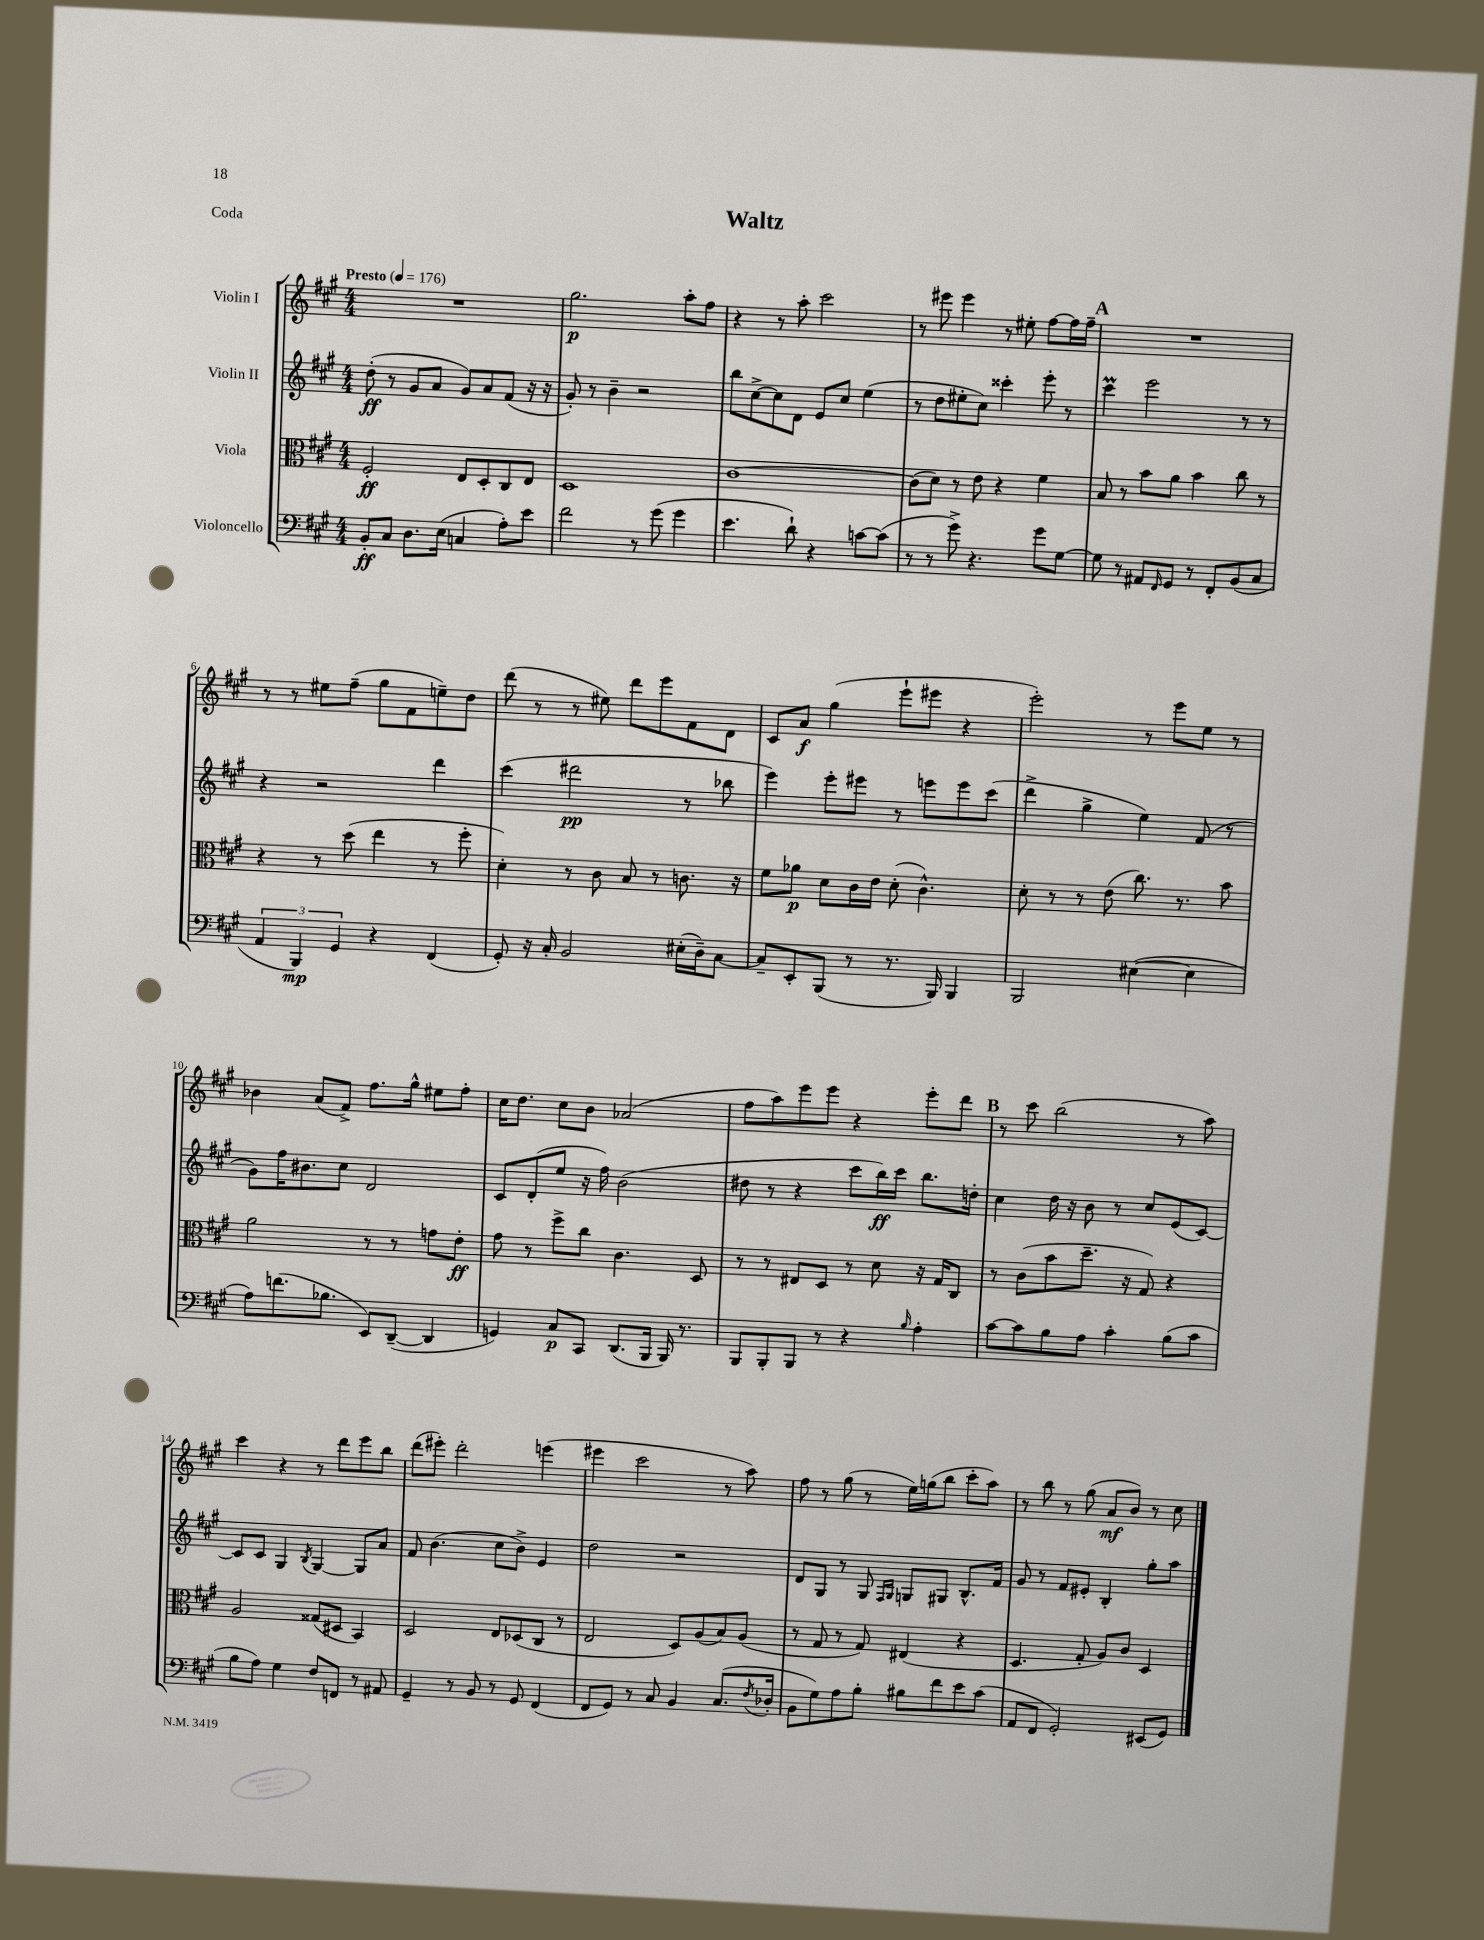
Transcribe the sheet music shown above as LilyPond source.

\header { title = "Waltz" piece = "Coda" }
<<
\new StaffGroup <<
\new Staff = "s0" \with { instrumentName = "Violin I" } {
    \clef treble \key a \major \numericTimeSignature \time 4/4 \tempo "Presto" 4 = 176
    R1 |
    gis''2.\p a''8-. fis''8 |
    r4 r8 a''8-. cis'''2 |
    r8 eis'''8 eis'''4 r8 eis''8-. fis''8~ fis''16 fis''16-- |
    \mark \markup { \bold "A" } R1 |
    r8 r8 eis''8 fis''8--( gis''8 fis'8 e''8--) d''8 |
    d'''8( r8 r8 eis''8) d'''8 e'''8 fis'8 d'8 |
    cis'8 a'8\f gis''4( e'''8-! eis'''8 r4 |
    e'''2-.) r8 e'''8 e''8 r8 |
    bes'4 a'8( fis'8->) fis''8. gis''16-^ eis''8 fis''8-. |
    cis''16 d''8. cis''8 b'8 aes'2( |
    fis''8 a''8) e'''8 e'''8 r4 e'''8-. d'''8 |
    \mark \markup { \bold "B" } r8 cis'''8 b''2( r8 a''8) |
    cis'''4 r4 r8 d'''8 e'''8 b''8 |
    d'''8( eis'''8-.) d'''2-. e'''4( |
    eis'''4 cis'''2 r8 a''8) |
    fis''8 r8 gis''8( r8 e''16) g''16( b''8 cis'''8-. a''8) |
    r8 b''8 r8 gis''8( a'8\mf b'8) r8 cis''8 \bar "|." |
}
\new Staff = "s1" \with { instrumentName = "Violin II" } {
    \clef treble \key a \major \numericTimeSignature \time 4/4
    d''8-.\ff( r8 gis'8 a'8 gis'8) a'8 fis'8( r16 r16 |
    gis'8-.) r8 b'4-- r2 |
    b''8 cis''8~-> cis''8 d'8 e'8 cis''8 e''4( |
    r8 d''8 eis''8-. cis''8) cisis'''4-. e'''8-. r8 |
    \mark \markup { \bold "A" } cis'''4\prall e'''2 r8 r8 |
    r4 r2 d'''4 |
    cis'''4( dis'''2\pp r8 bes''8 |
    e'''4) e'''8-. eis'''8 r8 e'''8 e'''8 cis'''8( |
    d'''4-> gis''4-> e''4) fis'8( r8 |
    gis'8) fis''16 bis'8. cis''8 d'2 |
    cis'8 d'8-.( e''8 r16 fis''16) b'2( |
    dis''8 r8 r4 cis'''8 b''16\ff) cis'''16 b''8. d''16-. |
    \mark \markup { \bold "B" } cis''4 d''16 r16 b'8 r8 cis''8 e'8( cis'8~) |
    cis'8 cis'8 gis4 \acciaccatura { b8 } gis4~ gis8 a'8 |
    fis'8 b'4.( cis''8 b'8->) e'4 |
    d''2 r2 |
    d'8 gis8 r8 gis8 \grace { fis16 gis16 } g8 gis8 b8.-^ fis'16 |
    gis'8 r8 fis'8 eis'8-. b4-. gis''8-. a''8 \bar "|." |
}
\new Staff = "s2" \with { instrumentName = "Viola" } {
    \clef alto \key a \major \numericTimeSignature \time 4/4
    fis2-.\ff e8 d8-. cis8 e8 |
    d1 |
    cis'1~ |
    cis'8( d'8) r8 e'8 r4 fis'4 |
    \mark \markup { \bold "A" } b8 r8 b'8 a'8 b'4 cis''8 r8 |
    r4 r8 d''8( e''4 r8 fis''8-. |
    d'4-.) r8 cis'8 b8 r8 c'8. r16 |
    fis'8 aes'8\p d'8 cis'16 e'16 d'8-.( cis'4.-^) |
    d'8-. r8 r8 e'8( cis''8.) r8. b'8 |
    a'2 r8 r8 g'8 e'8-.\ff |
    gis'8 r8 fis''8-> cis''8 cis'4. d8 |
    r8 r8 eis8 d8 r8 d'8 r16 gis16 cis8 |
    \mark \markup { \bold "B" } r8 cis'8( b'8 d''8.-- r16 gis8) r4 |
    a2 gisis8( dis8 b,4) |
    d2 e8 des8( cis8 r8 |
    e2 d8) a8( b8) a8( |
    r8 gis8 r8 gis8) eis4( r4 |
    d4. gis8-. a8) cis'8 d4 \bar "|." |
}
\new Staff = "s3" \with { instrumentName = "Violoncello" } {
    \clef bass \key a \major \numericTimeSignature \time 4/4
    b,8-.\ff cis8 d8. e16( c4 a8-.) e'8 |
    fis'2 r8 gis'8( gis'4 |
    e'4. d'8-!) r4 c'8~ c'8( |
    r8 r8 gis'8->) r4. gis'8 gis8~ |
    \mark \markup { \bold "A" } gis8 r8 ais,8 \grace { fis,16 } gis,8 r8 fis,8-. b,8( cis8 |
    \tuplet 3/2 { a,4 b,,4\mp) gis,4 } r4 fis,4( |
    gis,8-.) r16 cis16-. b,2 eis16-.( d16--) cis8~ |
    cis8-- e,8-. b,,8( r8 r8. b,,16) b,,4 |
    b,,2 eis4~( eis4 |
    a8) f'8.( bes8. e,8) d,8~--( d,4 |
    g,4) cis8\p cis,8 d,8.( b,,16 b,,16) r8. |
    b,,8 b,,8-. b,,8 r8 r4 \grace { b16 } a4-. |
    \mark \markup { \bold "B" } cis'8~ cis'8 b8 a8 cis'4-. b8( cis'8 |
    b8 a8) gis4 fis8 f,8 r8 ais,8 |
    gis,4-- r8 b,8 r8 gis,8 fis,4( |
    fis,8 gis,8) r8 cis8 b,4 cis8.( \acciaccatura { fis8 } des16-. |
    b,8 gis8) a8 b8-. bis8 fis'8 e'8 cis'8( |
    a,8 fis,8 gis,2-.) eis,8( gis,8) \bar "|." |
}
>>
>>
